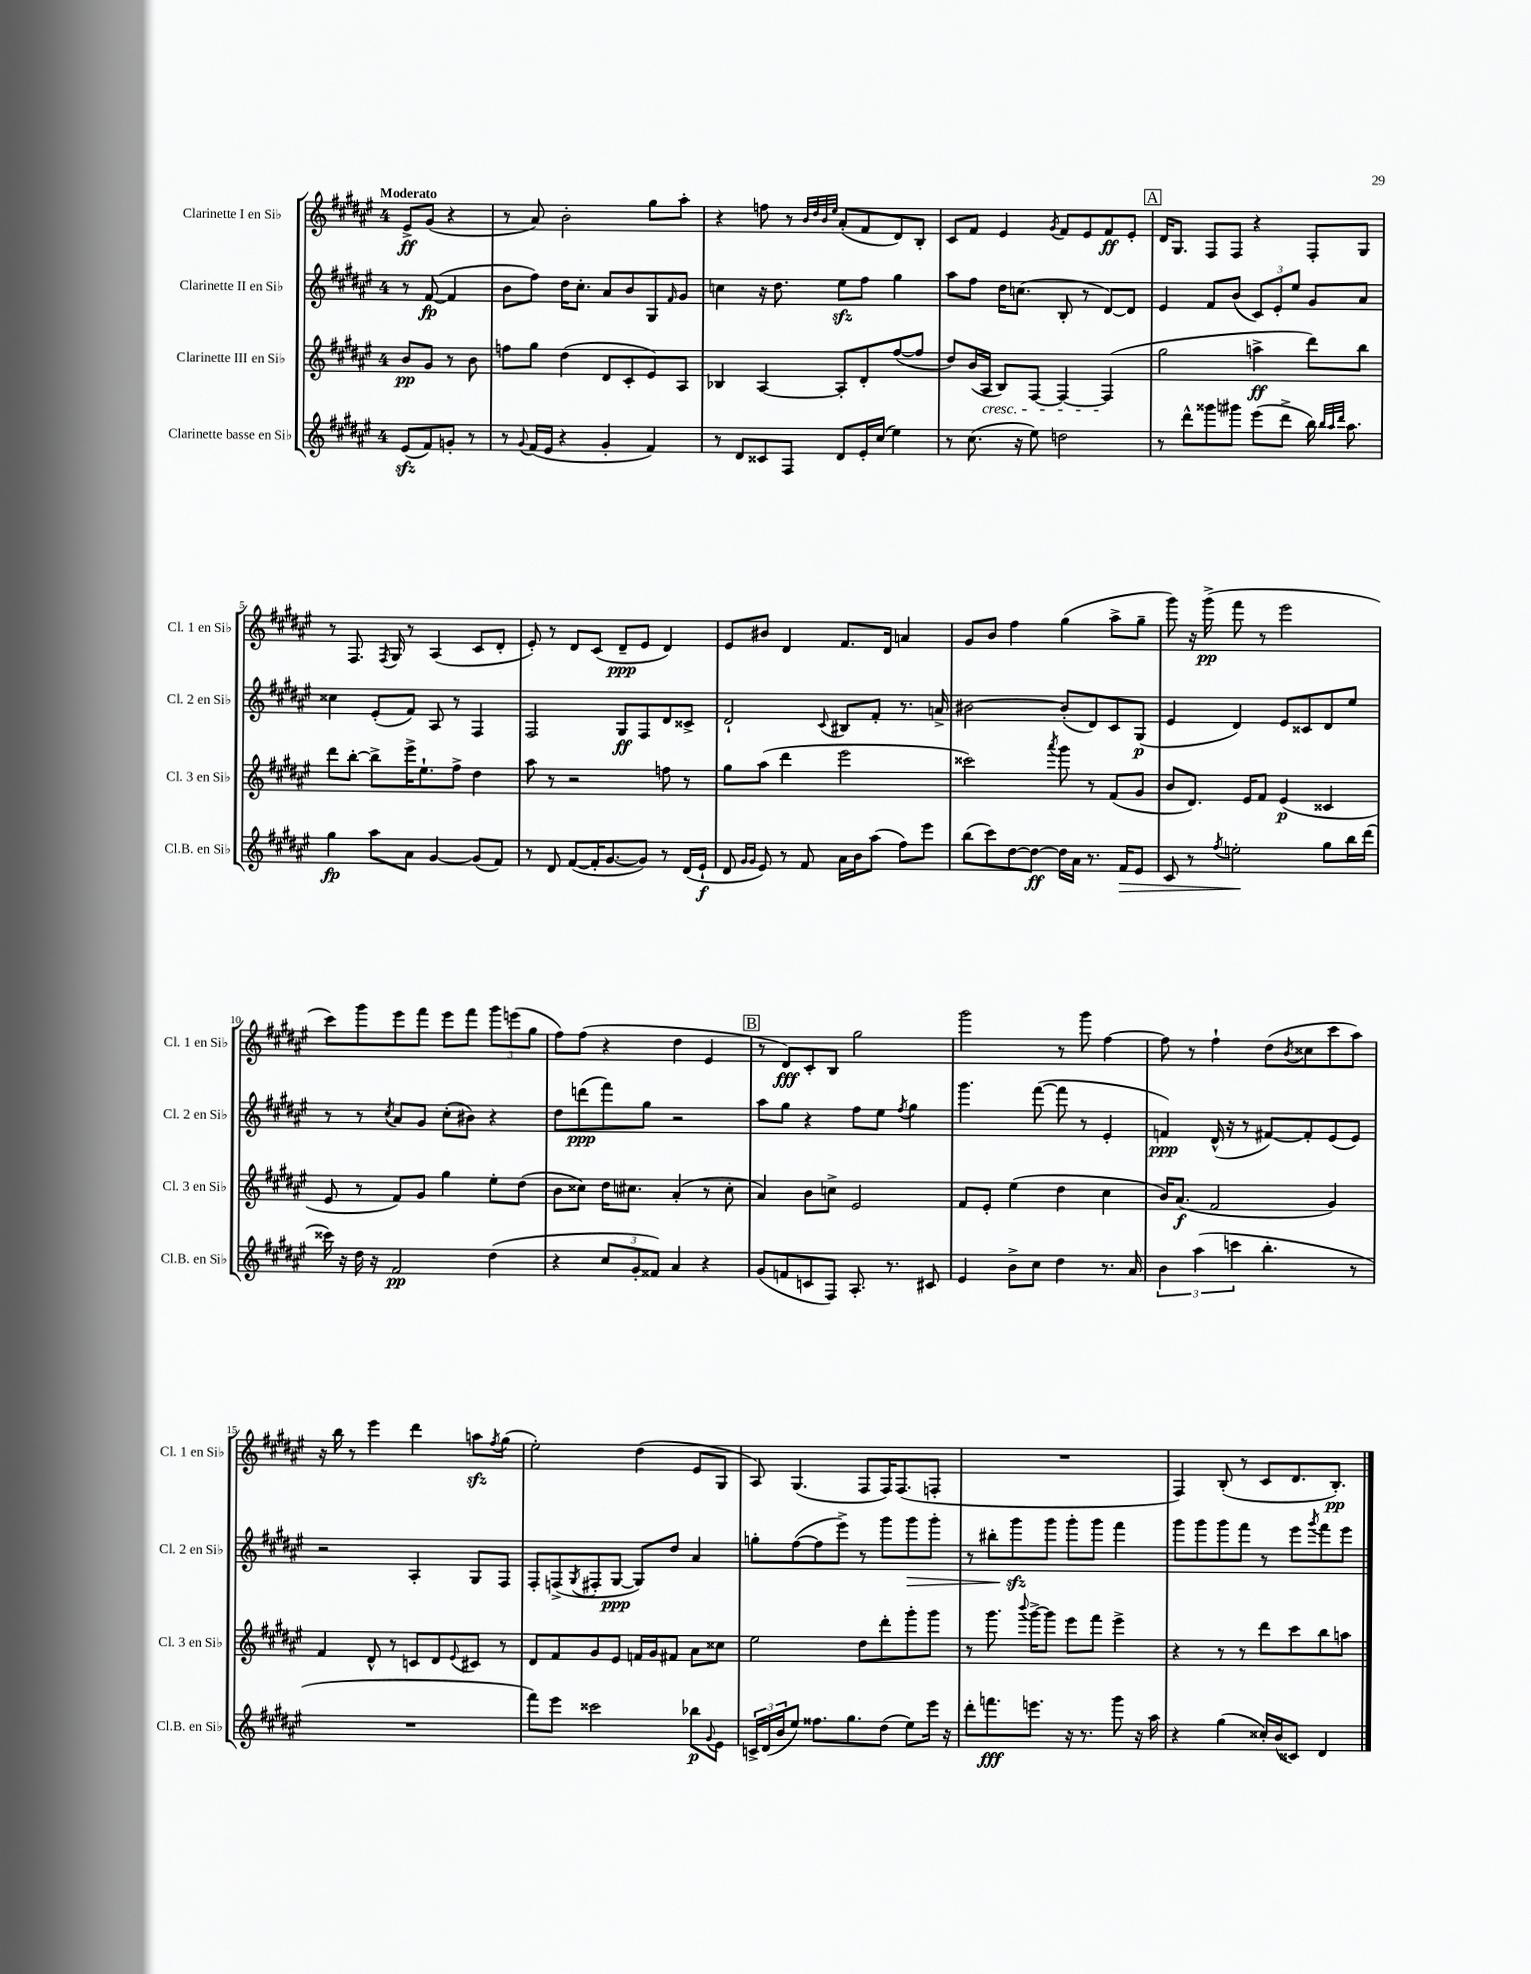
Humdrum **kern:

**kern	**kern	**kern	**kern
*staff4	*staff3	*staff2	*staff1
*clefG2	*clefG2	*clefG2	*clefG2
*k[f#c#g#d#a#e#]	*k[f#c#g#d#a#e#]	*k[f#c#g#d#a#e#]	*k[f#c#g#d#a#e#]
*M4/4	*M4/4	*M4/4	*M4/4
(8e#	8b	8r	8e#^
8f#)	8g#	([8f#	(8g#
8g'	8r	4f#]	4r
8r	8b	.	.
=	=	=	=
8r	8ff	8b	8r
8qqg#	.	.	.
(16f#	8gg#	8ff#)	8a#)
16e#	.	.	.
4r	(4dd#	16dd#	2b'
.	.	8.cc#'	.
4g#'	8d#	8a#	.
.	8c#'	8b	.
4f#)	8e#)	8G#	8gg#
.	.	16qqf#	.
.	8A#	8g#	8aa#'
=	=	=	=
8r	4B-	4cc	4r
8d#	.	.	.
8c##	[4A#	16r	8ff
.	.	8.dd#	.
8F#	.	.	8r
.	.	.	32qqb
.	.	.	32qqdd#
.	.	.	32qqb
.	.	.	32qqee#
8d#	8A#']	8ee#	(8a#'
16e#'	8d#'	8ff#	8f#
(16cc#	.	.	.
4ee#)	([8ff#	4gg#	8d#)
.	8ff#]	.	8B'
=	=	=	=
8r	8dd#)	8aa#	8c#
(8.cc#	(16b	8ff#	8f#
.	16A#	.	.
.	8B)	16dd#	4e#
16r	.	(8.cc	.
8ee#)	[8F#	.	.
.	.	.	8qg#
2dd	4F#_	8B'	8f#
.	.	8r	8e#
.	(4F#]	[8d#)	8f#
.	.	8d#]	8e#'
=	=	=	=
8r	2gg#	4e#	16d#
.	.	.	8.G#
8ddd#^^	.	.	.
8ggg##	.	8f#	8F#
8ggg#	.	(8b	8F#
(8eee#	4aa^	12c#)	4r
.	.	12e#'	.
8ddd#^	.	.	.
.	.	12ee#	.
16bb)	8ddd#)	8g#	8F#'
32qqbb	.	.	.
32qqaa#	.	.	.
32qqddd#	.	.	.
8.aa#	.	.	.
.	8bb	8a#	8G#
=	=	=	=
4gg#	8ddd#	4cc##	8r
.	[8bb'	.	8.F#
8aa#	8bb^]	(8e#'	.
.	.	.	8qF#
.	.	.	16G#
8a#	16eee#^	8f#)	8r
.	8.ee#`	.	.
[4g#	.	8A#	(4A#
.	8ff#^	8r	.
(8g#]	4dd#	4F#	8c#
8f#)	.	.	8d#'
=	=	=	=
8r	8aa#	2F#	8e#')
8d#	8r	.	8r
([8f#	2r	.	8d#
16f#']	.	.	(8c#
[8.g#	.	.	.
.	.	8G#	8d#~
8g#])	.	8F#	8e#
8r	8ff	8d#	4d#)
(16d#	8r	8c##^	.
16e#`	.	.	.
=	=	=	=
8d#	8gg#	2d#`	8e#
16qqg#	.	.	.
16qqg#	.	.	.
8e#)	(8aa#	.	8b#
8r	4ddd#	.	4d#
8f#	.	.	.
.	.	8qqc#	.
16a#	2eee#	8B#	8.f#
16b	.	.	.
(8aa#	.	8f#'	.
.	.	.	16d#
8ff#)	.	8.r	4a
8eee#	.	.	.
.	.	16a^	.
=	=	=	=
(8bb	2ccc##)	[2b#	8g#
8ccc#)	.	.	8b
[8dd#	.	.	4ff#
8dd#_	.	.	.
.	8qaaa#	.	.
16dd#]	8ggg#	(8b#']	(4gg#
16a#	.	.	.
8.r	8r	8d#)	.
.	(8f#	8c#	8aa#^
16f#	.	.	.
8e#	8g#	(8G#	8gg#~
=	=	=	=
8c#	8b	4e#	8ggg#)
8r	8.d#)	.	16r
.	.	.	(16ggg#^
8qff#	.	.	.
2ee'	.	4d#)	8fff#
.	16e#	.	.
.	8f#	.	8r
.	(4e#	8e#	2eee#
.	.	8c##	.
8gg#	4c##	8d#	.
16bb	.	8ee#	.
(16ddd#	.	.	.
=	=	=	=
16ccc##)	8e#	8r	8ccc#)
16r	.	.	.
16dd#	8r	8r	8ggg#
16r	.	.	.
.	.	8qcc#	.
2f#	8f#)	8a#	8eee#
.	8g#	8g#	8fff#
.	4gg#	(8cc#'	8eee#
.	.	8b#)	8fff#
(4dd#	8ee#'	4r	12ggg#
.	.	.	(12eee
.	(8dd#	.	.
.	.	.	12gg#
=	=	=	=
4r	8b	8dd#	8ff#)
.	8cc##)	(8ddd	(8ff#
12cc#	16dd#	8fff#)	4r
.	8.cc#	.	.
12g#'	.	.	.
.	.	8gg#	.
12f##)	.	.	.
4a#	(4a#'	2r	4dd#
4r	8r	.	4e#
.	8cc#'	.	.
=	=	=	=
(8g#	4a#)	8aa#	8r
8f	.	8gg#	8d#)
8c	8b	4r	8c#'
8F#)	8cc^	.	8B
8.A#'	2e#	8ff#	2gg#
.	.	8ee#	.
8.r	.	.	.
.	.	8qff#	.
.	.	4gg#	.
8c#	.	.	.
=	=	=	=
4e#	8f#	4.ggg#	2ggg#
.	8e#'	.	.
8b^	(4ee#	.	.
8cc#	.	([8fff#	.
4dd#	4dd#	8fff#]	8r
.	.	8r	8ggg#
8.r	4cc#	4e#'	[4ff#
16a#	.	.	.
=	=	=	=
6b	16b)	4f)	8ff#]
.	(8.a#	.	.
.	.	.	8r
(6aa#	.	.	.
.	2f#	(16d#^^	4ff#`
.	.	16r	.
6ccc	.	.	.
.	.	8r	.
4.bb'	.	[8f#)	(8dd#
.	.	.	8qb
.	.	8f#']	8cc##
.	4g#)	(8e#	8ccc#
8r	.	8e#)	8aa#)
=	=	=	=
1r	4f#	2r	16r
.	.	.	16bb
.	.	.	8r
.	8d#^^	.	4eee#
.	8r	.	.
.	8c	4A#'	4ddd#
.	8d#	.	.
.	8qqe#	.	.
.	8c#	8G#	8aa
.	.	.	8qff#
.	8r	8F#	(8gg#
=	=	=	=
8fff#)	8d#	8F#'	2ee#')
8eee#	8f#	(8F^	.
.	.	8qG#	.
2ccc##	8g#	8F#'	.
.	8e#	[8G#	.
.	16f	8G#])	(4dd#
.	16g#	.	.
.	8f#	8dd#	.
8bb-	8a#	4a#	8e#
8qqg#	.	.	.
8e#	8cc##	.	8G#
=	=	=	=
24c^	2ee#	8gg'	8A#)
(24d#	.	.	.
24b	.	.	.
8ee#)	.	([8ff#	(4.G#
8.ff##	.	8ff#]	.
.	.	8eee#^)	.
8.gg#	.	.	.
.	8dd#	8r	8F#
(8dd#	8ddd#'	8ggg#	16F#)
.	.	.	(8.F#
8ee#)	8ggg#'	8ggg#	.
16eee#	8ggg#	8ggg#'	8F'
16r	.	.	.
=	=	=	=
8ddd#'	8r	8r	1r
8.fff	8.ggg#	8bb#'	.
.	.	8ggg#	.
.	8qqbbb	.	.
8.eee	[16ggg#^	.	.
.	8ggg#]	8ggg#	.
16r	8eee#	8ggg#'	.
8.r	.	.	.
.	8fff#	8ggg#	.
8ggg#	4eee#^	4fff#	.
16r	.	.	.
16aa#	.	.	.
=	=	=	=
4r	4r	8ggg#	4F#)
.	.	8ggg#	.
(4gg#	8r	8ggg#	(8B'
.	8r	8fff#	8r
16cc##')	8ddd#	8r	8c#
(16b	.	.	.
8c##)	8ccc#	8eee#	8.d#
.	.	8qggg#	.
4d#	8bb	8fff#	.
.	.	.	8.B')
.	8aa	8eee#	.
==	==	==	==
*-	*-	*-	*-
